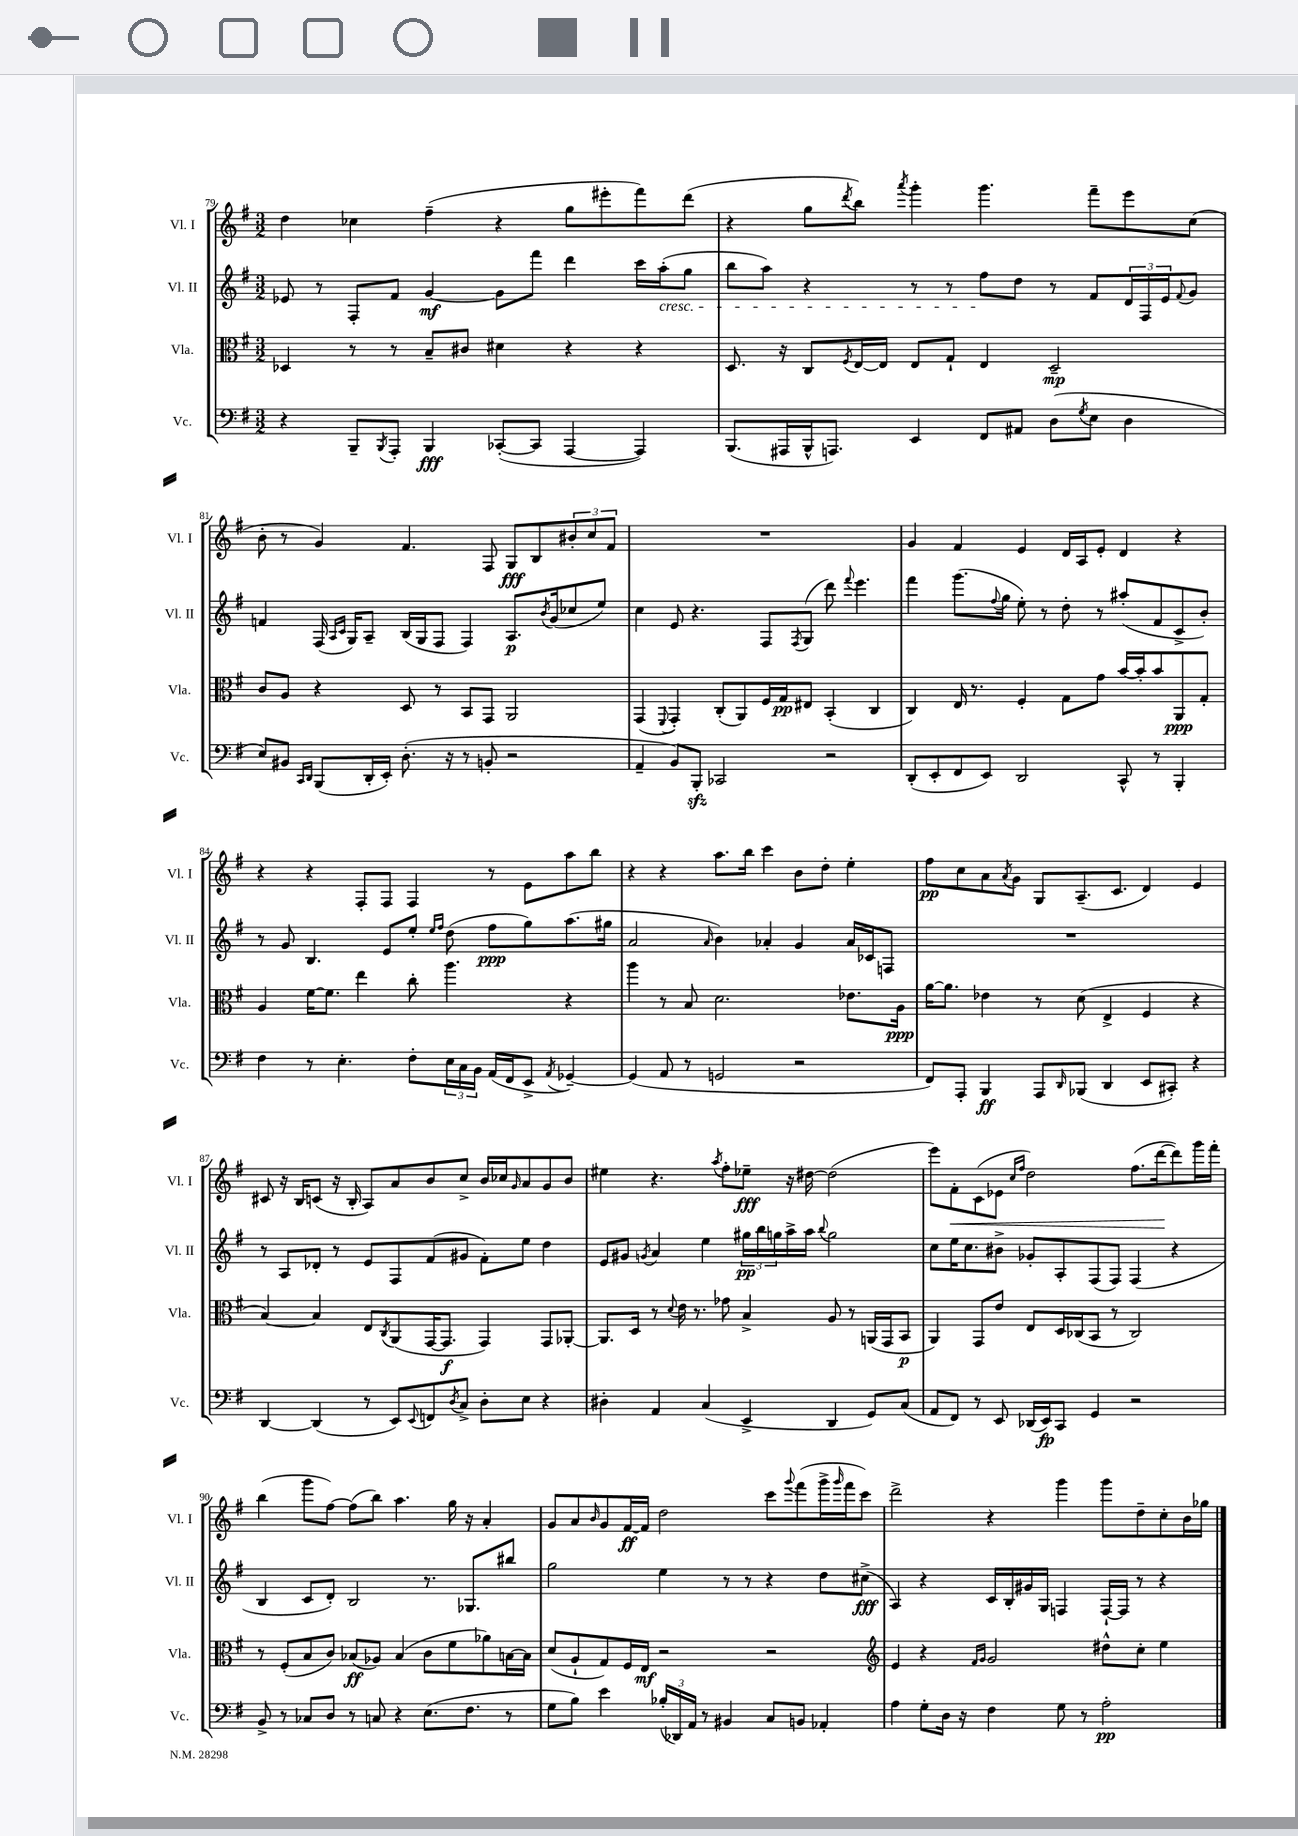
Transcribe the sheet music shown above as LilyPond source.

<<
\new StaffGroup <<
\new Staff = "s0" \with { instrumentName = "Vl. I" shortInstrumentName = "Vl. I" } {
    \clef treble \key g \major \numericTimeSignature \time 3/2
    d''4 ces''4 fis''4--( r4 g''8 eis'''8-. fis'''8) d'''8( |
    r4 g''8 \acciaccatura { d'''8 } b''8) \acciaccatura { a'''8 } g'''4-. g'''4. fis'''8-- e'''8 c''8( |
    b'8-. r8 g'4) fis'4. fis8 g8\fff b8 \tuplet 3/2 { bis'8-. c''8 fis'8 } |
    R1. |
    g'4 fis'4 e'4 d'16 a16 e'8-. d'4 r4 |
    r4 r4 fis8-. fis8 fis4 r8 e'8 a''8 b''8 |
    r4 r4 a''8. b''16 c'''4 b'8 d''8-. e''4-. |
    fis''8\pp c''8 a'8 \acciaccatura { a'8 } g'8 g8 a8.--( c'8. d'4) e'4 |
    cis'8 r16 b16 c'8( r16 b16-. a8) a'8 b'8 c''8-> b'16 ces''16 \grace { g'16 } a'8 g'8 b'8 |
    eis''4 r4. \acciaccatura { a''8 } fis''8-. ees''8--\fff r16 dis''16~ dis''2( |
    e'''8) fis'8-.\< c'8( ees'8 \grace { c''16 fis''16 } d''2) fis''8.( d'''16~\! d'''8) g'''16 fis'''16-. |
    b''4( g'''8 fis''8~) fis''8( b''8) a''4. g''16 r16 a'4-. |
    g'8 a'8 \grace { b'16 } g'8 fis'16~\ff fis'16 d''2 c'''8 \appoggiatura { g'''8 } fis'''8( g'''16-> \grace { g'''16 } fis'''16 c'''8) |
    d'''2-> r4 g'''4 g'''8 d''8-- c''8-. b'16 ges''16 \bar "|." |
}
\new Staff = "s1" \with { instrumentName = "Vl. II" shortInstrumentName = "Vl. II" } {
    \clef treble \key g \major \numericTimeSignature \time 3/2
    ees'8 r8 fis8-. fis'8 g'4~\mf g'8 fis'''8 d'''4 c'''16 a''16-.\cresc( g''8 |
    b''8 a''8) r4 r8 r8 fis''8\! d''8 r8 fis'8 \tuplet 3/2 { d'16 fis16 e'16 } \appoggiatura { fis'8 } g'8 |
    f'4 fis16( \grace { a16 c'16 } g16) a8-- b16( g16 fis8 fis4) a8.\p \acciaccatura { b'8 } g'16( ces''8 e''8) |
    c''4 e'8 r4. fis8 \acciaccatura { fis8 } g8( d'''8) \appoggiatura { fis'''8 } e'''4. |
    fis'''4 g'''8.( \appoggiatura { fis''8 } g''16 e''8-.) r8 d''8-. r8 ais''8-.( fis'8 c'8-> b'8-.) |
    r8 g'8 b4. e'8 e''8-. \grace { e''16 fis''16 } d''8( fis''8\ppp g''8) a''8.( gis''16 |
    a'2 \grace { a'16 } b'4) aes'4-. g'4 aes'16 ces'16 f8 |
    R1. |
    r8 a8 des'8-. r8 e'8 fis8 fis'8( gis'8 fis'8-.) e''8 d''4 |
    e'8 gis'8 \acciaccatura { g'8 } a'4 e''4 \tuplet 3/2 { gis''16\pp b''16 g''16 } a''16-> a''16 \appoggiatura { b''8 } g''2 |
    c''8 e''16 c''8. bis'8-> ges'8-. a8-. fis8( fis8) fis4( r4 |
    b4 c'8 d'8-.) b2 r8. ges8. bis''8 |
    g''2 e''4 r8 r8 r4 d''8 cis''8->\fff( |
    a4) r4 c'16 b16-. gis'16 g16 f4 f16~-! f16 r8 r4 \bar "|." |
}
\new Staff = "s2" \with { instrumentName = "Vla." shortInstrumentName = "Vla." } {
    \clef alto \key g \major \numericTimeSignature \time 3/2
    des4 r8 r8 b8-- cis'8 dis'4 r4 r4 |
    d8. r16 c8 \acciaccatura { fis8 } e16~ e16 e8 g8-! e4 d2--\mp |
    c'8 a8 r4 d8 r8 b,8 g,8 a,2 |
    g,4( \appoggiatura { fis,8 } g,4-.) c8-.( a,8) fis16 g16\pp eis8 b,4-.( c4 |
    c4) e16 r8. fis4-. g8 g'8 b'16~ b'16-. b'8 a,8\ppp g8-. |
    a4 fis'16~ fis'8. e''4 c''8-. a''4. r4 |
    a''4 r8 b8 d'2. ees'8. a16\ppp |
    a'16~ a'8. ees'4 r8 d'8( e4-> fis4 r4 |
    b4~) b4 e8 \acciaccatura { c8 } a,8( g,16~ g,8.\f g,4) g,8 aes,8~-. |
    aes,8. d16 r8 \appoggiatura { d'8 } e'16 r8. ges'8 b4-> a8 r8 a,16( g,16 b,8\p |
    a,4) g,8 e'8 e8 d16 ces16( b,8 r8 ces2) |
    r8 fis8-.( b8 c'8) bes8\ff( aes8) bes4( c'8 fis'8 aes'8) b16~ b16 |
    d'8( a8-! g8) fis16 e16\mf r2 r2 |
    \clef treble e'4 r4 \grace { fis'16 g'16 } g'2 dis''8-^ c''8-. e''4 \bar "|." |
}
\new Staff = "s3" \with { instrumentName = "Vc." shortInstrumentName = "Vc." } {
    \clef bass \key g \major \numericTimeSignature \time 3/2
    r4 b,,8-- \acciaccatura { b,,8 } a,,8-. b,,4\fff ces,8~-.( ces,8 a,,4~ a,,4) |
    b,,8.( ais,,16 b,,16-^ a,,8.) e,4 fis,8 ais,8 d8( \acciaccatura { g8 } e8 d4 |
    e8) bis,8 \grace { c,16 d,16 } b,,8( d,16-. e,16-.) d8.-.( r16 r8 b,8-. r2 |
    a,4-- b,8) b,,8-.\sfz ces,2 r2 |
    d,8-.( e,8-. fis,8 e,8) d,2 c,8-^ r8 b,,4-. |
    fis4 r8 e4.-. fis8-. \tuplet 3/2 { e16 c16 b,16 } a,16( fis,16 e,8-> \acciaccatura { a,8 } ges,4~--) |
    ges,4( a,8 r8 g,2 r2 |
    fis,8) a,,8-. b,,4\ff a,,8 \grace { d,16 } bes,,8( d,4 e,8 cis,8-.) r4 |
    d,4~ d,4( r8 e,8) \appoggiatura { e,8 } f,8 \acciaccatura { d8 } c8-> d8-. e8 r4 |
    dis4-. a,4 c4( e,4-> d,4 g,8) c8( |
    a,8 fis,8) r8 e,8 des,16( e,16\fp) c,8 g,4 r2 |
    b,8-> r8 ces8 d8 r8 c8 r4 e8.( fis8. r8 |
    g8 b8) e'4 \tuplet 3/2 { bes16-.( des,16) a,16 } r8 bis,4 c8 b,8 aes,4-. |
    a4 g8-. d16 r16 fis4 g8 r8 a2-.\pp \bar "|." |
}
>>
>>
\layout { \context { \Score currentBarNumber = #79 } }
